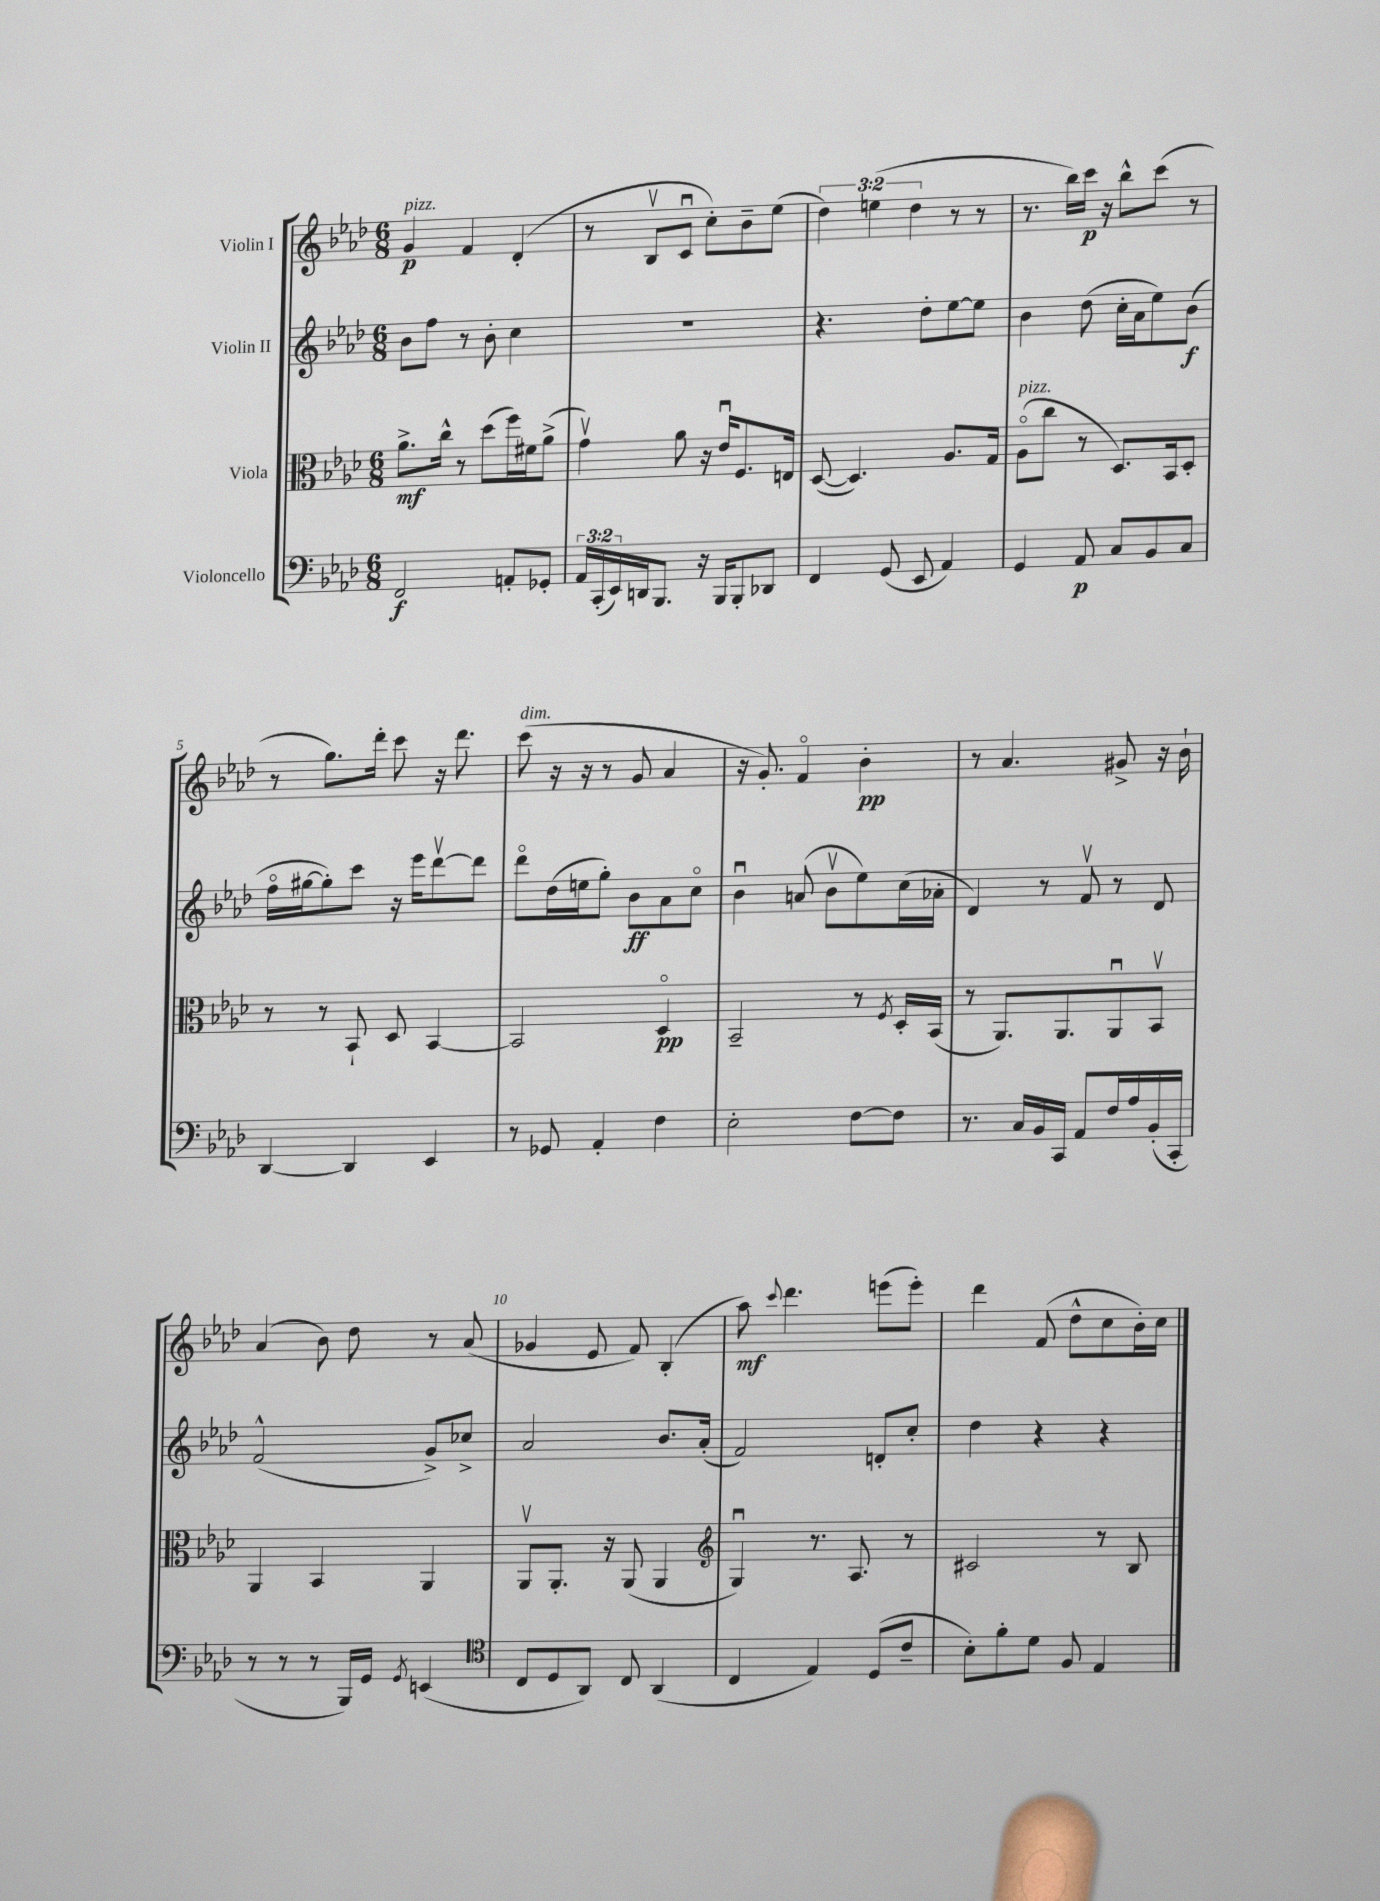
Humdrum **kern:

**kern	**dynam	**kern	**dynam	**kern	**dynam	**kern	**dynam
*part4	*part4	*part3	*part3	*part2	*part2	*part1	*part1
*staff4	*staff4	*staff3	*staff3	*staff2	*staff2	*staff1	*staff1
*I"Violoncello	*	*I"Viola	*	*I"Violin II	*	*I"Violin I	*
*clefF4	*	*clefC3	*	*clefG2	*	*clefG2	*
*k[b-e-a-d-]	*	*k[b-e-a-d-]	*	*k[b-e-a-d-]	*	*k[b-e-a-d-]	*
*M6/8	*	*M6/8	*	*M6/8	*	*M6/8	*
=1	=1	=1	=1	=1	=1	=1	=1
!	!	!	!	!	!	!LO:TX:a:i:t=pizz.	!
2FF/	f	8.a-^\L	mf	8b-\L	.	4g/	p
.	.	.	.	8ff\J	.	.	.
.	.	16cc^^\Jk	.	.	.	.	.
.	.	8r	.	8r	.	4f/	.
.	.	(8dd-\L	.	8b-'\	.	.	.
8AAn'/L	.	16ff\L)	.	4cc\	.	(4d-'/	.
.	.	16f#X\J	.	.	.	.	.
8GG-X'/J	.	(8a-^\J	.	.	.	.	.
=2	=2	=2	=2	=2	=2	=2	=2
24AA-/LL	.	4gv\)	.	2.r	.	8r	.
(24CC'/	.	.	.	.	.	.	.
24EE-/)	.	.	.	.	.	.	.
16DDn/J	.	.	.	.	.	8B-v/L	.
8.BBB-/J	.	.	.	.	.	.	.
.	.	8a-\	.	.	.	8cu/J	.
16r	.	16r	.	.	.	8cc'\L)	.
16BBB-/KL	.	16e-u/KL	.	.	.	.	.
8BBB-'/	.	8.F/	.	.	.	8b-~\	.
8DD-X/J	.	.	.	.	.	(8ee-\J	.
.	.	16En/Jk	.	.	.	.	.
=3	=3	=3	=3	=3	=3	=3	=3
4FF/	.	([8D-/	.	4.r	.	6dd-\)	.
.	.	4.D-/])	.	.	.	.	.
.	.	.	.	.	.	(6een\	.
(8GG/	.	.	.	.	.	.	.
.	.	.	.	.	.	6dd-\	.
8EE-/	.	.	.	8dd-'\L	.	.	.
4AA-/)	.	8.A-/L	.	[8ee-\	.	8r	.
.	.	.	.	8ee-\J]	.	8r	.
.	.	16G/Jk	.	.	.	.	.
=4	=4	=4	=4	=4	=4	=4	=4
!	!	!LO:TX:a:i:t=pizz.	!	!	!	!	!
4GG/	.	(8A-\L	.	4b-\	.	8.r	.
.	.	8cc\J	.	.	.	.	.
.	.	.	.	.	.	16bb-\LL)	.
8AA-/	p	8r	.	(8dd-\	.	16ccc\JJ	p
.	.	.	.	.	.	16r	.
8C/L	.	8.D-/L)	.	16cc'\LL	.	8bb-^^\L	.
.	.	.	.	16a-\J	.	.	.
8BB-/	.	.	.	8ee-\)	.	(8ccc\J	.
.	.	16BB-/k	.	.	.	.	.
8C/J	.	8D-'/J	.	(8b-\J	f	8r	.
!!LO:LB:g=z
=5	=5	=5	=5	=5	=5	=5	=5
[4DD-/	.	8r	.	16ff\LL	.	8r	.
.	.	.	.	[16gg#X\J	.	.	.
.	.	8r	.	8gg#'\])	.	8.gg\L)	.
4DD-/]	.	8BB-`/	.	8ccc\J	.	.	.
.	.	.	.	.	.	16ddd-'\Jk	.
.	.	8D-/	.	16r	.	8ccc\	.
.	.	.	.	16eee-\KL	.	.	.
4EE-/	.	[4BB-/	.	[8ddd-v\	.	16r	.
.	.	.	.	.	.	8.ddd-\	.
.	.	.	.	8ddd-\J]	.	.	.
=6	=6	=6	=6	=6	=6	=6	=6
!	!	!	!	!	!	!LO:TX:a:i:t=dim.	!
8r	.	2BB-/]	.	8ddd-\L	.	(8ccc\	.
8GG-X/	.	.	.	(16dd-\L	.	16r	.
.	.	.	.	16een\J	.	16r	.
4AA-'/	.	.	.	8gg'\J)	.	8r	.
.	.	.	.	8b-\L	ff	8g/	.
4F\	.	4D-/	pp	8a-\	.	4a-/	.
.	.	.	.	8cc\J	.	.	.
=7	=7	=7	=7	=7	=7	=7	=7
2E-'\	.	2BB-~/	.	4b-u\	.	16r	.
.	.	.	.	.	.	8.g'/)	.
.	.	.	.	(8an/	.	4f/	.
.	.	.	.	8b-v\L	.	.	.
[8F\L	.	8r	.	8ee-\)	.	4b-'\	pp
.	.	8qF/	.	.	.	.	.
8F\J]	.	16D-'/LL	.	(16cc\L	.	.	.
.	.	(16BB-/JJ	.	16a-X'\JJ	.	.	.
=8	=8	=8	=8	=8	=8	=8	=8
8.r	.	8r	.	4d-/)	.	8r	.
.	.	8.AA-/L)	.	.	.	4.a-/	.
16C/LL	.	.	.	.	.	.	.
16BB-/	.	.	.	8r	.	.	.
16CC/JJ	.	8.AA-/	.	.	.	.	.
8AA-/L	.	.	.	8fv/	.	.	.
16F/L	.	8AA-u/	.	8r	.	8g#X^/	.
16A-/	.	.	.	.	.	.	.
(16BB-'/	.	8BB-v/J	.	8d-/	.	16r	.
16CC'/JJ	.	.	.	.	.	16b-`\	.
!!LO:LB:g=z
=9	=9	=9	=9	=9	=9	=9	=9
8r	.	4AA-/	.	(2f^^/	.	(4a-/	.
8r	.	.	.	.	.	.	.
8r	.	4BB-/	.	.	.	8b-\)	.
16BBB-/LL)	.	.	.	.	.	8dd-\	.
16GG/JJ	.	.	.	.	.	.	.
8qGG/	.	.	.	.	.	.	.
(4EEn/	.	4AA-/	.	8g^/L)	.	8r	.
.	.	.	.	8cc-X^/J	.	(8a-/	.
=10	=10	=10	=10	=10	=10	=10	=10
*clefC4	*	*	*	*	*	*	*
8C/L	.	8AA-v/L	.	2a-/	.	4g-X/	.
8D-/	.	8.AA-'/J	.	.	.	.	.
8AA-/J)	.	.	.	.	.	8e-/	.
.	.	16r	.	.	.	.	.
8C/	.	(8AA-/	.	.	.	8f/)	.
(4AA-/	.	4AA-/	.	8.b-/L	.	(4B-'/	.
.	.	.	.	(16a-'/Jk	.	.	.
=11	=11	=11	=11	=11	=11	=11	=11
*	*	*clefG2	*	*	*	*	*
4C/	.	4Gu/)	.	2f/)	.	8aa-\)	mf
.	.	.	.	.	.	8qqccc/	.
.	.	.	.	.	.	4.ddd-\	.
4E-/)	.	8.r	.	.	.	.	.
.	.	8.A-/	.	.	.	.	.
(8D-/L	.	.	.	8dn'/L	.	(8eeen\L	.
8c~/J	.	8r	.	8cc'/J	.	8eee'\J)	.
=12	=12	=12	=12	=12	=12	=12	=12
8B-'\L)	.	2c#X/	.	4dd-\	.	4ddd-\	.
8f'\	.	.	.	.	.	.	.
8d-\J	.	.	.	4r	.	(8f/	.
8F/	.	.	.	.	.	8dd-^^\L	.
4E-/	.	8r	.	4r	.	8cc\	.
.	.	8B-/	.	.	.	16b-'\L)	.
.	.	.	.	.	.	16cc\JJ	.
==	==	==	==	==	==	==	==
*-	*-	*-	*-	*-	*-	*-	*-
